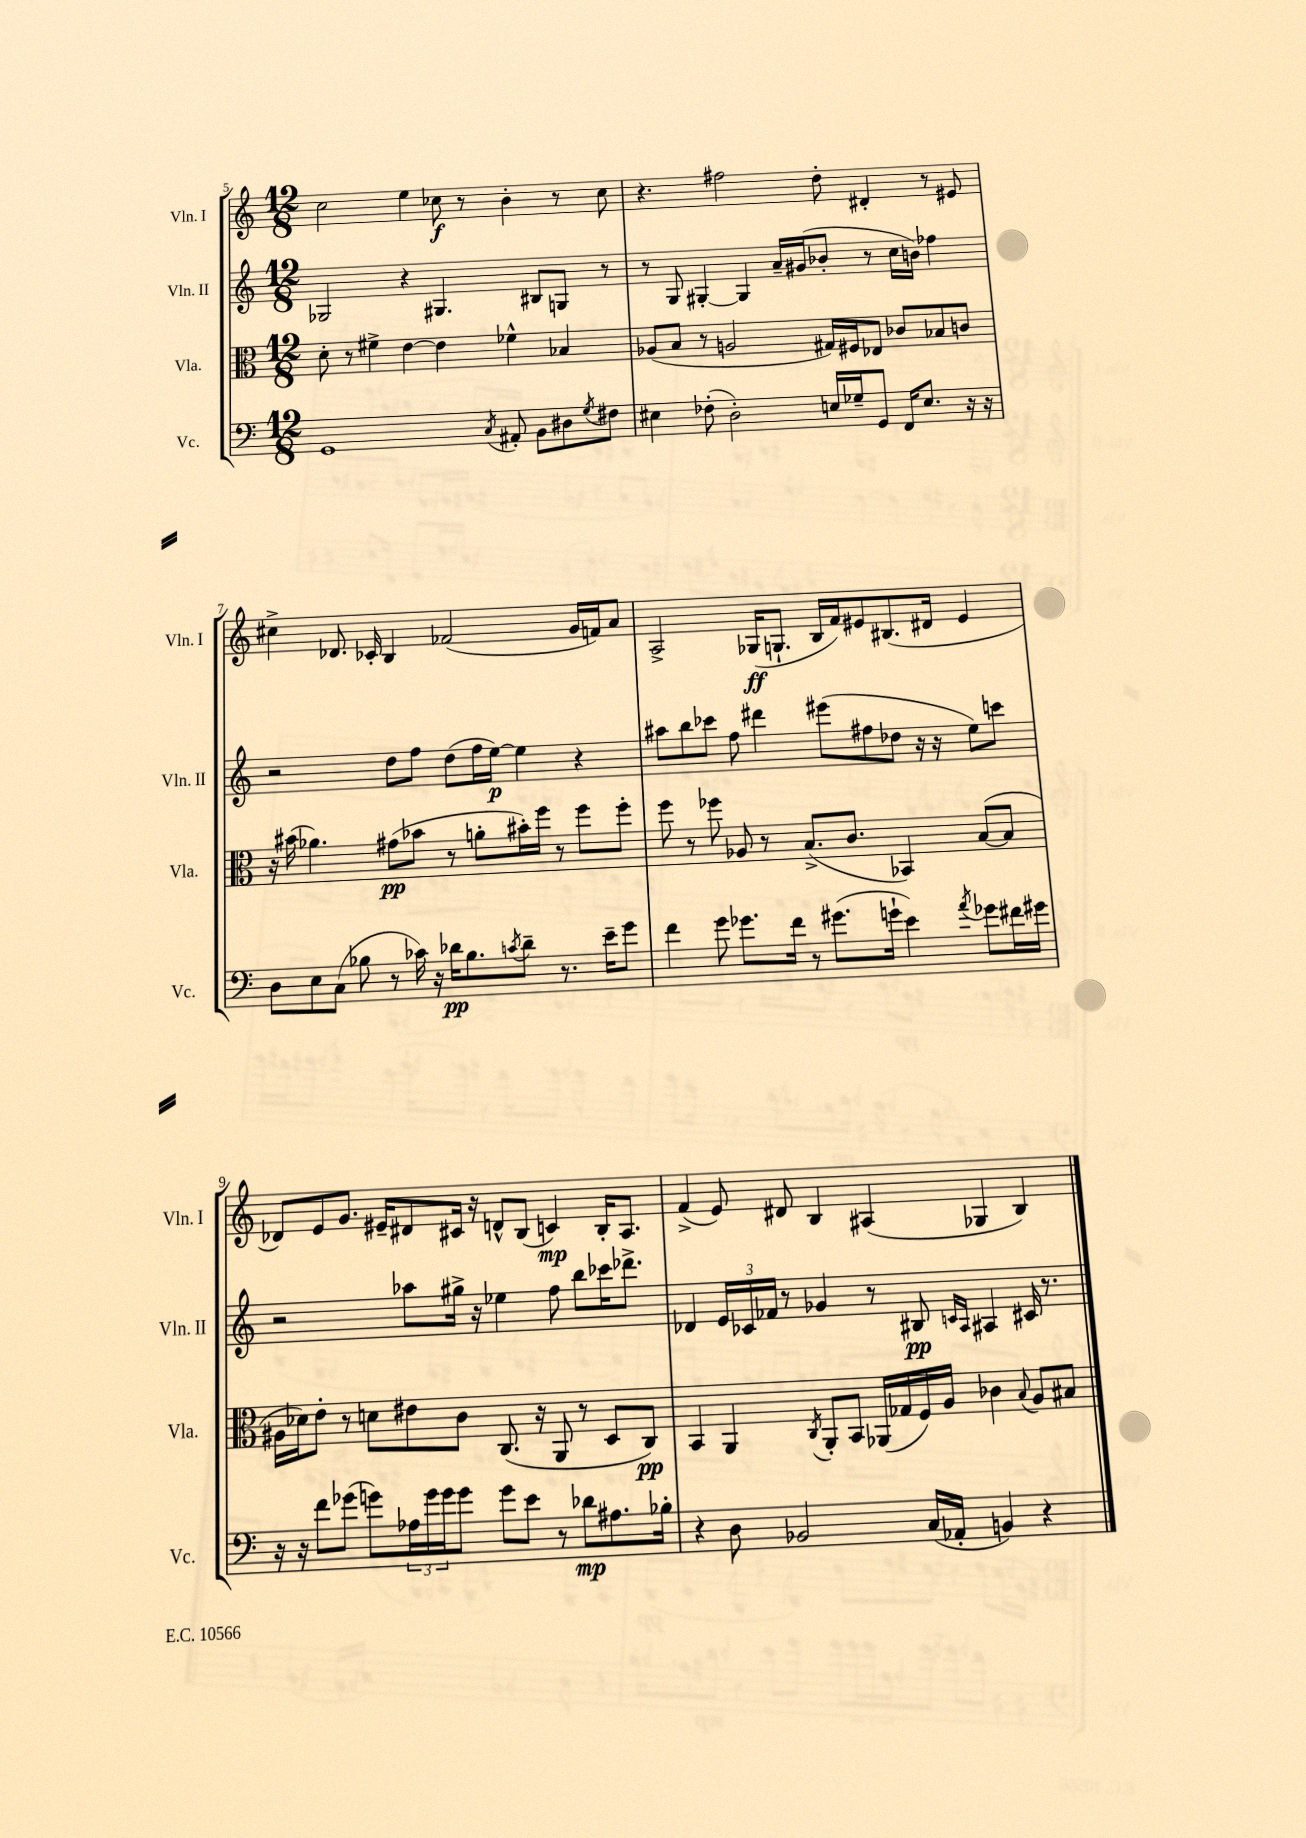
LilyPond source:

<<
\new StaffGroup <<
\new Staff = "s0" \with { instrumentName = "Vln. I" shortInstrumentName = "Vln. I" } {
    \clef treble \key c \major \numericTimeSignature \time 12/8
    c''2 e''4 ces''8\f r8 b'4-. r8 ces''8 |
    r4. fis''2 d''8-. dis'4-. r8 eis'8 |
    cis''4-> des'8. ces'16-. b4 fes'2( g'16 f'16) a'8 |
    a2-> ges16\ff( g8.-! b16 f'16) eis'8 bis8.( dis'16 eis'4 |
    des'8) e'8 g'8. eis'16-- dis'8 cis'16 r16 d'8-^ b8( c'4\mp) b16-. a8. |
    f'4->( e'8) dis'8 b4 ais4( ges4 b4) \bar "|." |
}
\new Staff = "s1" \with { instrumentName = "Vln. II" shortInstrumentName = "Vln. II" } {
    \clef treble \key c \major \numericTimeSignature \time 12/8
    ges2 r4 gis4. bis8 g8 r8 |
    r8 g8 gis4~-. gis4 a'16-- gis'16( bes'8-. r8 c''16 b'16) fes''4 |
    r2 d''8 f''8 d''8( f''16 e''16~\p) e''4 r4 |
    ais''8 b''8 ces'''8 f''8 dis'''4 eis'''8( fis''8 des''8 r16 r16 e''8) c'''8 |
    r2 aes''8 gis''16-> r16 ees''4 f''8 b''8 ces'''16 des'''8.-> |
    des'4 \tuplet 3/2 { e'16 ces'16 fes'16 } r8 ges'4 r8 bis8\pp \grace { c'16 a16 } ais4 cis'16 r8. \bar "|." |
}
\new Staff = "s2" \with { instrumentName = "Vla." shortInstrumentName = "Vla." } {
    \clef alto \key c \major \numericTimeSignature \time 12/8
    d'8-. r8 fis'4-> e'4~ e'4 fes'4-^ bes4 |
    aes8( b8 r8 a2 gis16) fis16 ees8 ces'8 bes8 c'8 |
    r16 bis'16( aes'4.) gis'8\pp( bes'8 r8 a'8-. bis'16-.) f''16 r8 f''8 f''8-. |
    f''8 r8 fes''8 aes8 r8 b8.->( c'8. bes,4) b8~( b8 |
    ais16 des'16) e'8-. r8 d'8 eis'8 c'8 c8.( r16 a,8 r8 d8 c8\pp) |
    b,4 a,4 \acciaccatura { c8 } a,8-. b,8 aes,16( ges16 f16) a16 ces'4 \appoggiatura { b8 } a8 bis8 \bar "|." |
}
\new Staff = "s3" \with { instrumentName = "Vc." shortInstrumentName = "Vc." } {
    \clef bass \key c \major \numericTimeSignature \time 12/8
    g,1 \acciaccatura { c8 } ais,8-. b,8 dis8 \acciaccatura { g8 } fis8 |
    eis4 fes8-.( d2-.) e16 ges16-- g,8 f,16 e8. r16 r16 |
    d8 e8 c8( bes8 r8 ces'16) r16 des'16\pp bes8. \acciaccatura { c'8 } des'8-- r8. e'16-- g'8 |
    f'4 g'8 ges'8. f'16 r8 gis'8.( g'16-! e'4) \acciaccatura { a'8 } ges'8 fis'16 gis'16 |
    r16 r16 f'8 ges'8( g'8) \tuplet 3/2 { aes16 g'16 g'16 } g'8 g'8 e'8 r8 des'8\mp ais8. bes16-. |
    r4 d8 bes,2 c16( aes,16-. b,4) r4 \bar "|." |
}
>>
>>
\layout { \context { \Score currentBarNumber = #5 } }
